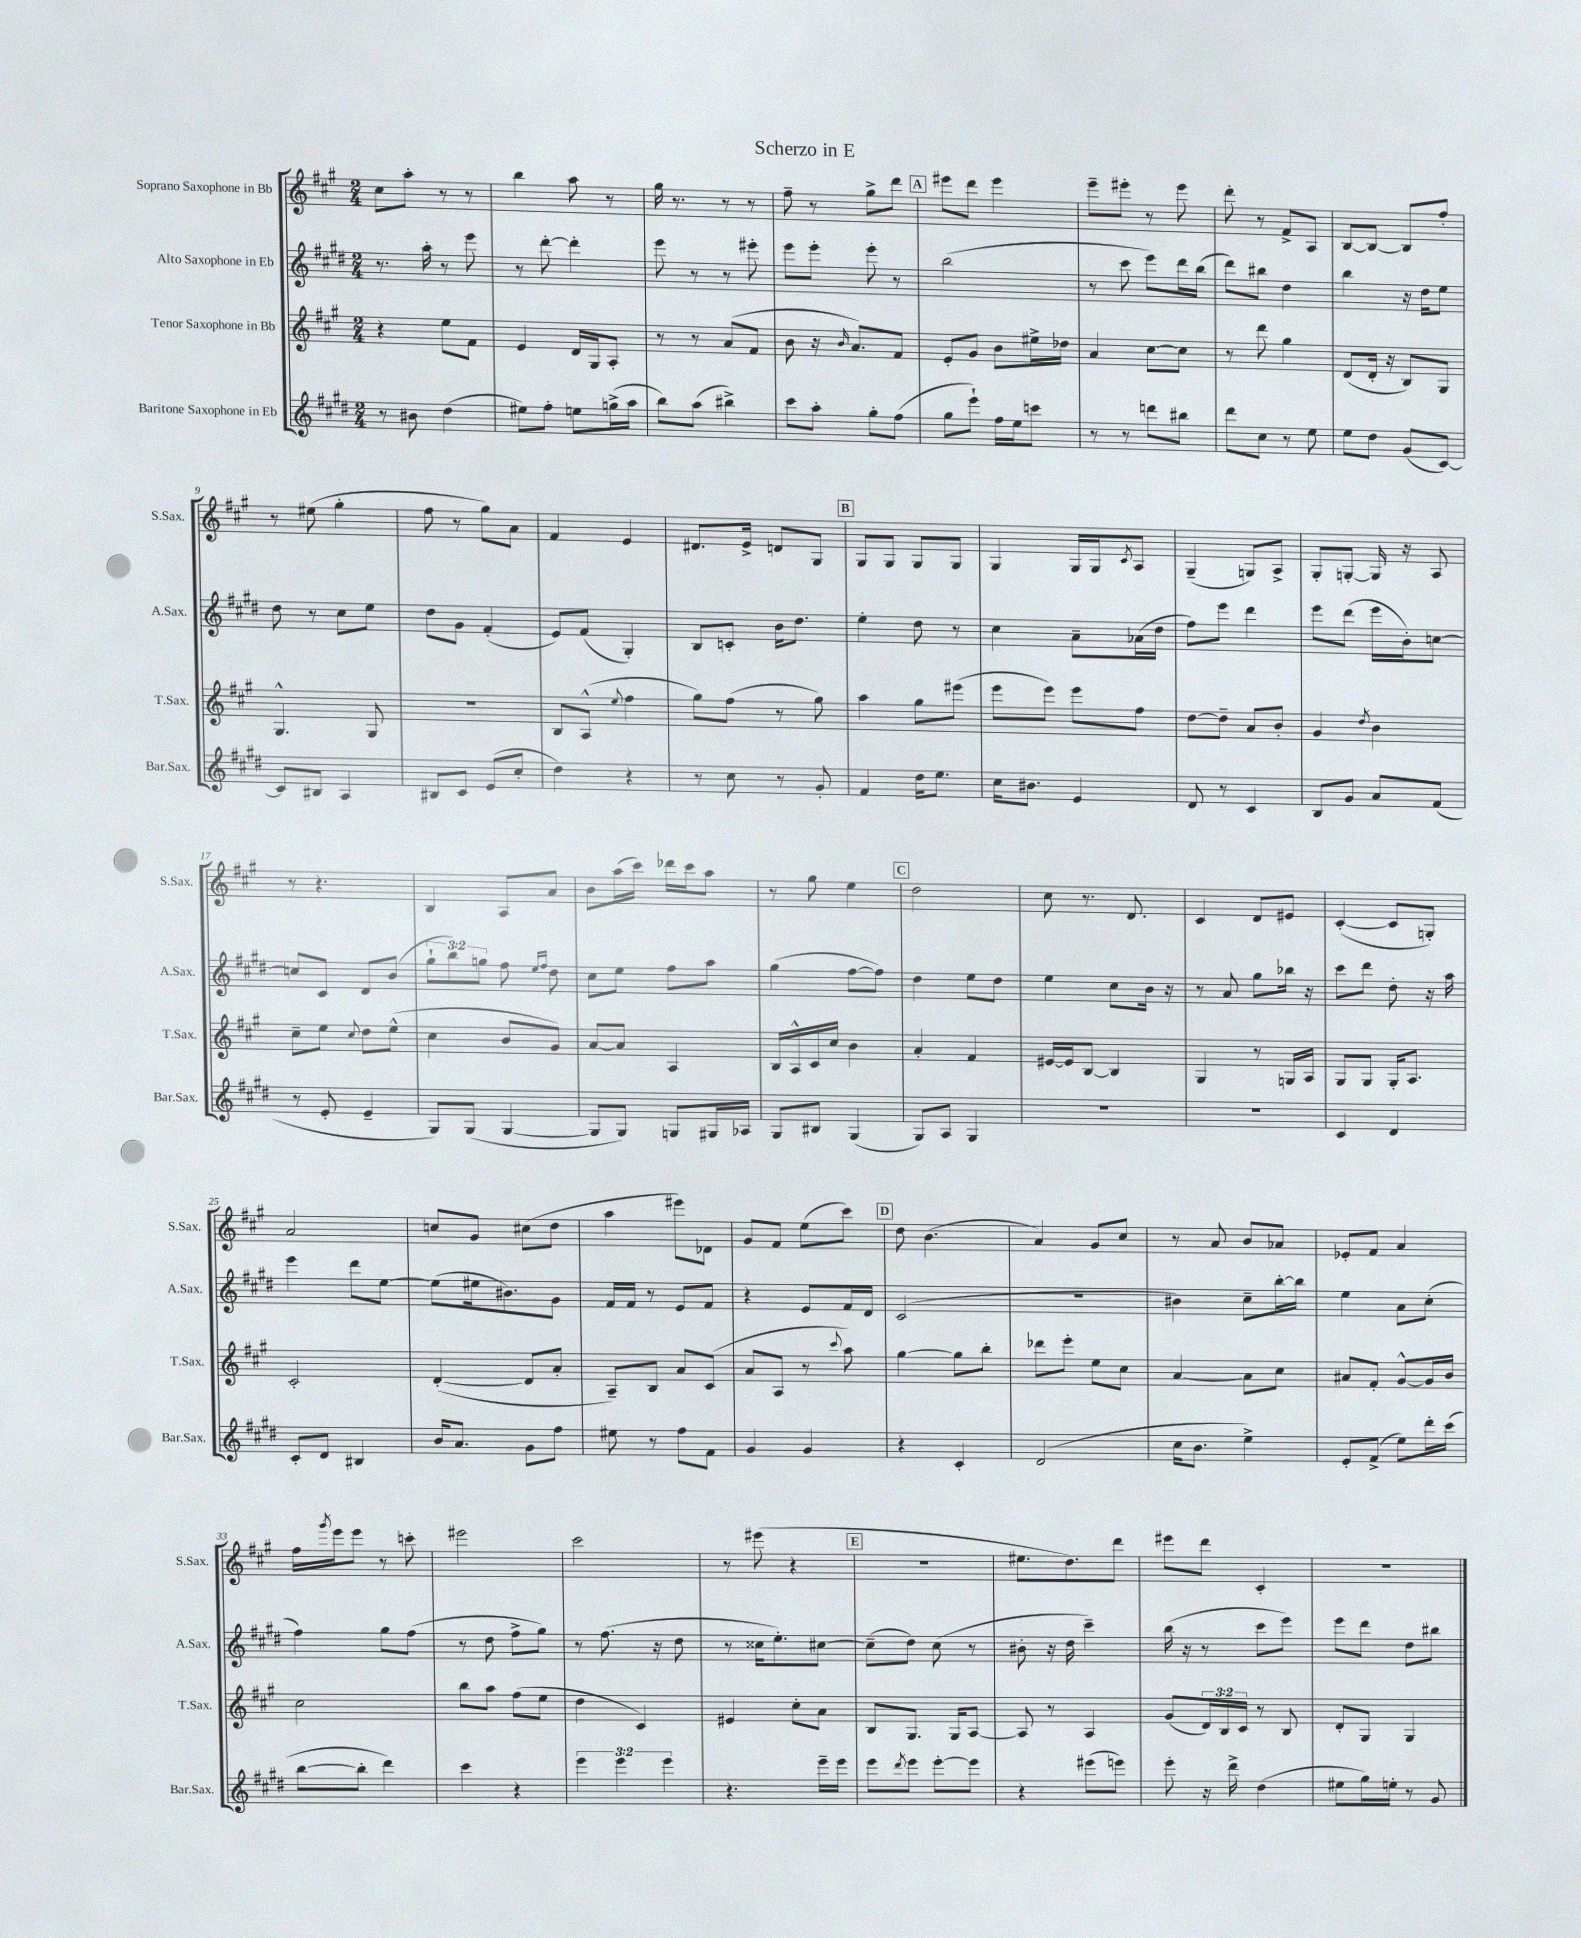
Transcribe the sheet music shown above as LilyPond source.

\header { title = "Scherzo in E" }
<<
\new StaffGroup <<
\new Staff = "s0" \with { instrumentName = "Soprano Saxophone in Bb" shortInstrumentName = "S.Sax." } {
    \clef treble \key a \major \numericTimeSignature \time 2/4
    cis''8 a''8-. r8 r8 |
    b''4 a''8 r8 |
    gis''16 r8. r8 r8 |
    fis''8-- r8 gis''8-> d'''8 |
    \mark \markup { \box "A" } eis'''8 d'''8 eis'''4 |
    e'''8-- eis'''8-. r8 eis'''8 |
    d'''8-. r8 fis'8-> a8 |
    b8~ b8~ b8 fis''8-. |
    r8 eis''8( gis''4-. |
    fis''8 r8 gis''8) a'8 |
    fis'4 e'4 |
    dis'8. e'16-> d'8 gis8 |
    \mark \markup { \box "B" } gis8 gis8 gis8 gis8 |
    gis4 gis16 gis16 \acciaccatura { cis'8 } a8 |
    gis4--( g8) a8-> |
    gis8-. g8~-. g16 r16 a8 |
    r8 r4. |
    b4 a8 a'8 |
    b'8 a''16( cis'''16) des'''16 cis'''16 a''8 |
    r8 gis''8 e''4 |
    \mark \markup { \box "C" } d''2 |
    cis''8 r8. d'8. |
    cis'4 d'8 eis'8 |
    cis'4~-.( cis'8 g8-.) |
    a'2 |
    c''8 gis'8 cis''8( d''8 |
    a''4 eis'''8) des'8 |
    gis'8 fis'8 e''8( cis'''8) |
    \mark \markup { \box "D" } d''8 b'4.( |
    a'4) gis'8 cis''8 |
    r8 a'8 b'8 aes'8 |
    ees'8-. fis'8 a'4 |
    fis''16 \acciaccatura { gis'''8 } e'''16 e'''8 r8 c'''8-. |
    eis'''2 |
    cis'''2 |
    r8 eis'''8( r4 |
    \mark \markup { \box "E" } r2 |
    eis''8. d''8.) d'''8 |
    eis'''8 d'''8 cis'4-. |
    R2 \bar "|." |
}
\new Staff = "s1" \with { instrumentName = "Alto Saxophone in Eb" shortInstrumentName = "A.Sax." } {
    \clef treble \key e \major \numericTimeSignature \time 2/4 \override Staff.TupletNumber.text = #tuplet-number::calc-fraction-text
    r8. a''16-. r8 e'''8 |
    r8 dis'''8~-. dis'''4-. |
    e'''8 r8 r8 eis'''8-. |
    e'''8 e'''8-. e'''8-. r8 |
    \mark \markup { \box "A" } b''2( |
    r8 cis'''8 e'''8) dis'''16 b''16( |
    dis'''8) bis''8 dis''4 |
    b''4 r16 dis''16 e''8 |
    dis''8 r8 cis''8 e''8 |
    dis''8 gis'8 fis'4-.( |
    e'8) fis'8( gis4-.) |
    b8 c'8-. b'16 dis''8. |
    \mark \markup { \box "B" } e''4-. dis''8 r8 |
    cis''4 a'8-- aes'16( dis''16 |
    fis''8) e'''8 dis'''4 |
    e'''8 dis'''8( e'''16 b'16-.) c''8~ |
    c''8 cis'8 dis'8 b'8( |
    \tuplet 3/2 { gis''8-! b''8) g''8 } fis''8 \grace { e''16 fis''16 } dis''8 |
    cis''8 e''8 fis''8 a''8 |
    gis''4( fis''8~ fis''8) |
    \mark \markup { \box "C" } dis''4 e''8 dis''8 |
    e''4 cis''8 b'16 r16 |
    r8 a'8 gis''8 bes''16 r16 |
    cis'''8 dis'''8 dis''8-. r16 a''16 |
    e'''4 dis'''8 e''8~ |
    e''8( eis''16 bis'8.) gis'8 |
    fis'16 fis'16 r8 e'8 fis'8 |
    r4 e'8 fis'16 dis'16 |
    \mark \markup { \box "D" } cis'2( |
    R2 |
    bis'4) cis''8-- b''16~-. b''16 |
    e''4 a'8 cis''8-.( |
    fis''4) gis''8 fis''8( |
    r8 dis''8 fis''8-> gis''8) |
    r8 fis''8.( r16 dis''8 |
    r8 cisis''16 e''8.-.) cis''8~ |
    \mark \markup { \box "E" } cis''8--( dis''8) cis''8( r8 |
    bis'8-. r16 dis''16 cis'''4--) |
    b''16( r16 r8 cis'''8 e'''8) |
    e'''8 dis'''8 dis''8 bis''8 \bar "|." |
}
\new Staff = "s2" \with { instrumentName = "Tenor Saxophone in Bb" shortInstrumentName = "T.Sax." } {
    \clef treble \key a \major \numericTimeSignature \time 2/4 \override Staff.TupletNumber.text = #tuplet-number::calc-fraction-text
    r4 e''8 fis'8 |
    e'4 d'16 gis16 a8-. |
    r8 r8 a'8( fis'8 |
    b'8 r16 \grace { b'16 } a'8.) fis'8 |
    \mark \markup { \box "A" } e'8-. gis'8 b'8 eis''16-> des''16 |
    a'4 cis''8~ cis''8 |
    r8 d'''8 gis''4 |
    d'8( d'16-. r16 b8) gis8 |
    gis4.-^ gis8 |
    r2 |
    b8 a8-^( \appoggiatura { e''8 } fis''4 |
    gis''8) fis''8( r8 gis''8) |
    \mark \markup { \box "B" } a''4 gis''8 eis'''8( |
    e'''8 e'''8) e'''8 fis''8 |
    d''8~ d''8-- a'8 b'8-. |
    gis'4 \acciaccatura { d''8 } b'4 |
    cis''8-- e''8 \appoggiatura { cis''8 } d''8 e''8-^( |
    cis''4 b'8 gis'8) |
    a'8~ a'8 a4 |
    b16 a16-^ cis'16 cis''16 b'4 |
    \mark \markup { \box "C" } a'4-. fis'4 |
    eis'16~ eis'16 b8~ b4 |
    gis4 r8 g16 a16 |
    gis8 gis8 gis16-. a8. |
    cis'2-. |
    d'4~-.( d'8 a'8-. |
    a8--) b8 a'8 cis'8( |
    a'8 a8 r8 \appoggiatura { cis'''8 } a''8) |
    \mark \markup { \box "D" } gis''4~ gis''8 b''8-. |
    des'''8 e'''8-. e''8 cis''8 |
    a'4~ a'8 cis''8 |
    ais'8 fis'8-. gis'8~-^ gis'16 b'16 |
    cis''2 |
    b''8 a''8 fis''8( e''8 |
    d''4 cis'4) |
    eis'4 cis''8-. a'8 |
    \mark \markup { \box "E" } b8 gis8. gis16 a8~ |
    a8 r8 a4 |
    gis'8( \tuplet 3/2 { d'16) b16 cis'16 } r8 b8 |
    d'8-. gis8 gis4 \bar "|." |
}
\new Staff = "s3" \with { instrumentName = "Baritone Saxophone in Eb" shortInstrumentName = "Bar.Sax." } {
    \clef treble \key e \major \numericTimeSignature \time 2/4 \override Staff.TupletNumber.text = #tuplet-number::calc-fraction-text
    r8 bis'8 dis''4( |
    eis''8) fis''8-. e''8 g''16->( a''16 |
    b''8) a''8( bis''4->) |
    cis'''8 a''8-. gis''8-. fis''8( |
    \mark \markup { \box "A" } gis''8 e'''8-!) fis''16 e''16 c'''8 |
    r8 r8 d'''8 bis''8 |
    dis'''8 cis''8 r8 e''8 |
    e''8 dis''8 gis'8( cis'8~) |
    cis'8 bis8 a4 |
    bis8 cis'8 e'8( cis''8-. |
    dis''4) r4 |
    r8 cis''8 r8 gis'8-. |
    \mark \markup { \box "B" } fis'4 dis''16 e''8. |
    cis''16 bis'8. e'4 |
    dis'8 r8 cis'4 |
    b8 gis'8 a'8 fis'8( |
    r8 e'8-. e'4-- |
    gis8) gis8( gis4~ |
    gis8 gis8) g8 gis16 aes16 |
    gis8 bis8 gis4( |
    \mark \markup { \box "C" } gis8) a8 gis4 |
    R2 |
    R2 |
    cis'4 dis'4 |
    cis'8-. dis'8 bis4 |
    b'16 a'8. gis'8 fis''8 |
    eis''8 r8 fis''8 fis'8 |
    gis'4 gis'4 |
    \mark \markup { \box "D" } r4 cis'4-. |
    dis'2( |
    cis''16 b'8. e''4->) |
    e'8-. fis'8->( e''8) dis'''16-. cis'''16( |
    b''8~ b''8-. dis'''4) |
    cis'''4 r4 |
    \tuplet 3/2 { e'''4 e'''4 e'''4 } |
    r4. e'''16-- e'''16 |
    \mark \markup { \box "E" } e'''8 \acciaccatura { dis'''8 } e'''8 e'''8~-. e'''8 |
    r4 eis'''8( e'''8) |
    e'''8-. r16 dis'''16-> dis''4( |
    eis''8 gis''16) e''16-. r8 gis'8 \bar "|." |
}
>>
>>
